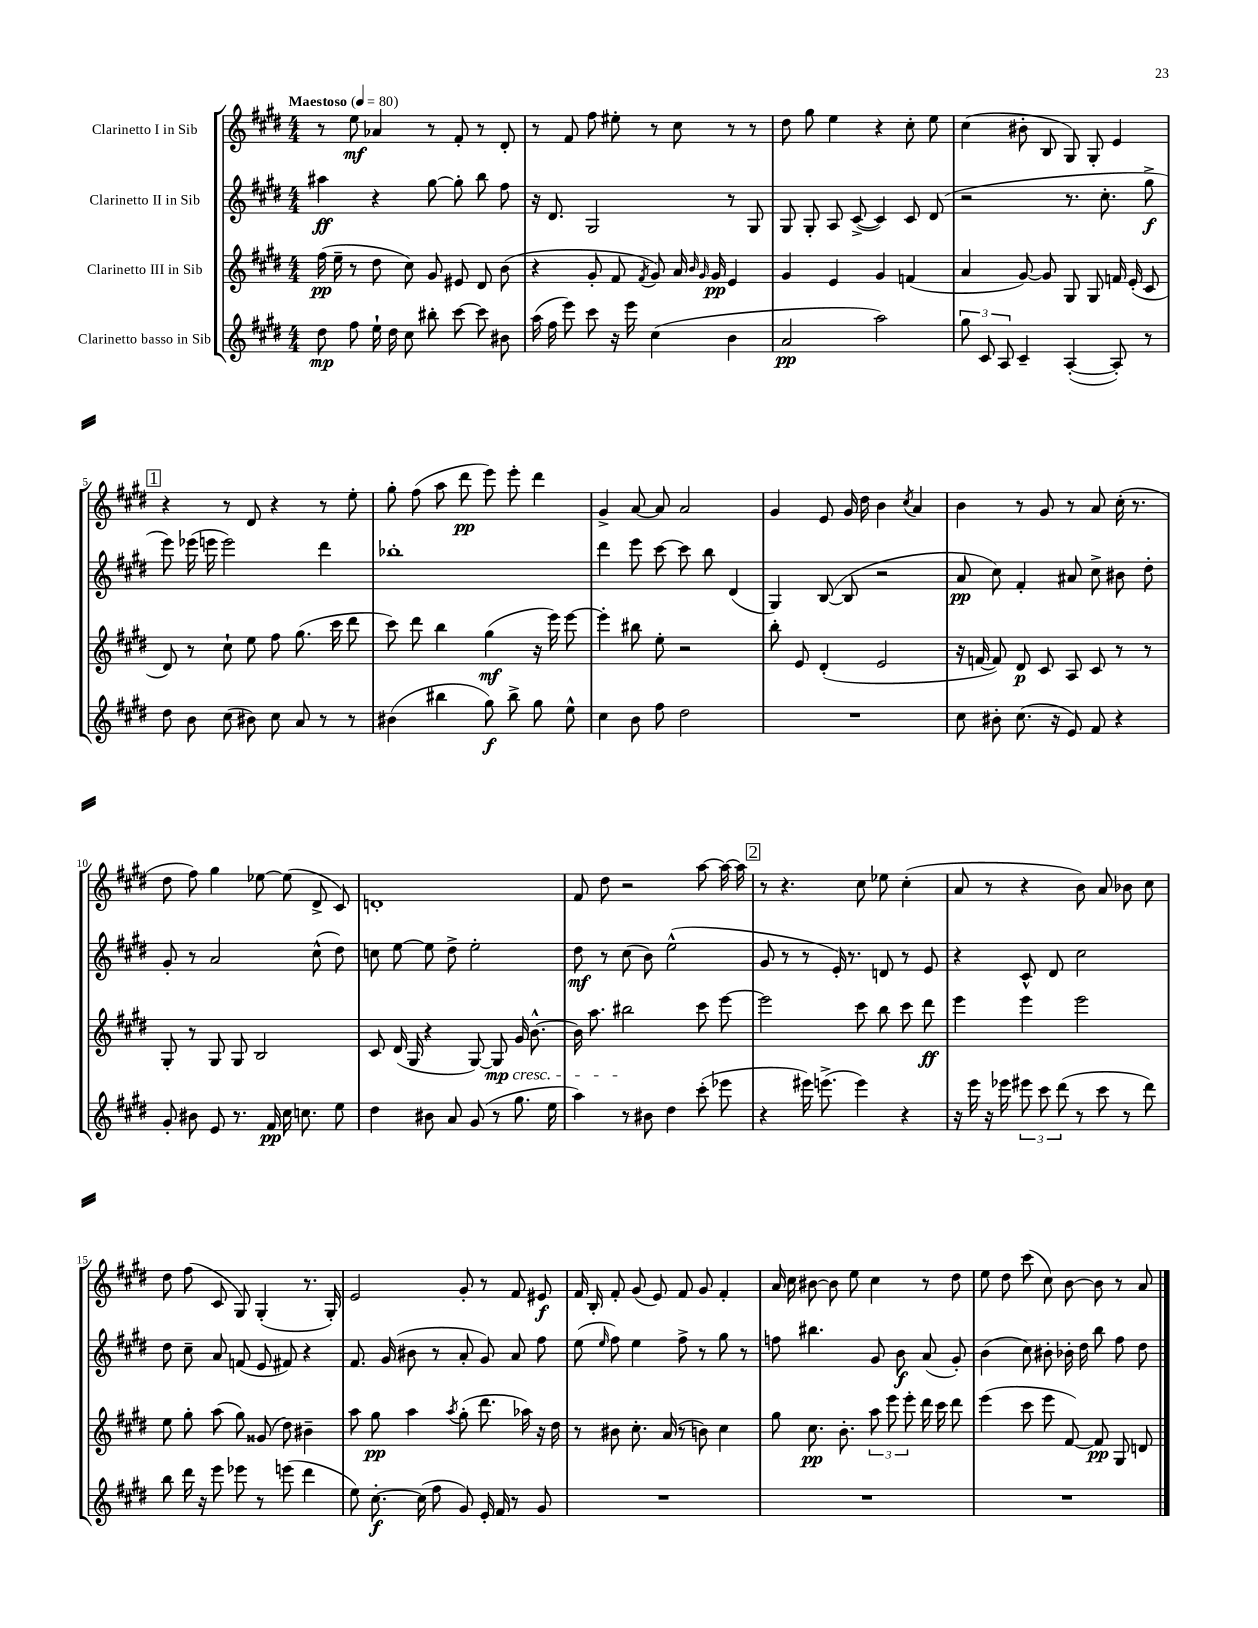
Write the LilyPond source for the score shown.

<<
\new StaffGroup <<
\new Staff = "s0" \with { instrumentName = "Clarinetto I in Sib" } {
    \clef treble \key e \major \numericTimeSignature \time 4/4 \tempo "Maestoso" 4 = 80
    \autoBeamOff r8 e''8\mf aes'4 r8 fis'8-. r8 dis'8-. |
    r8 fis'8 fis''8 eis''8-. r8 cis''8 r8 r8 |
    dis''8 gis''8 e''4 r4 cis''8-. e''8 |
    cis''4( bis'8-. b8 gis8) gis8-. e'4 |
    \mark \markup { \box "1" } r4 r8 dis'8 r4 r8 e''8-. |
    gis''8-. fis''8( a''8 dis'''8\pp e'''8) e'''8-. dis'''4 |
    gis'4-> a'8~ a'8 a'2 |
    gis'4 e'8 gis'16 dis''16 b'4 \acciaccatura { cis''8 } a'4 |
    b'4 r8 gis'8 r8 a'8 cis''16-.( r8. |
    dis''8 fis''8) gis''4 ees''8~ ees''8( dis'8-> cis'8) |
    d'1-. |
    fis'8 dis''8 r2 a''8~ a''16~ a''16 |
    \mark \markup { \box "2" } r8 r4. cis''8 ees''8 cis''4-.( |
    a'8 r8 r4 b'8) a'8 bes'8 cis''8 |
    dis''8 fis''8( cis'8 gis8) gis4-.( r8. gis16-.) |
    e'2 gis'8-. r8 fis'8 eis'8\f |
    fis'16 b16-. fis'8-. gis'8( e'8) fis'8 gis'8 fis'4-. |
    a'16 cis''16 bis'8~ bis'8 e''8 cis''4 r8 dis''8 |
    e''8 dis''8 cis'''8( cis''8) b'8~ b'8 r8 a'8 \bar "|." |
}
\new Staff = "s1" \with { instrumentName = "Clarinetto II in Sib" } {
    \clef treble \key e \major \numericTimeSignature \time 4/4
    \autoBeamOff ais''4\ff r4 gis''8~ gis''8-. b''8 fis''8 |
    r16 dis'8. gis2 r8 gis8 |
    gis8 gis8-. a8 cis'8~->( cis'4) cis'8 dis'8( |
    r2 r8. cis''8.-. gis''8->\f |
    \mark \markup { \box "1" } e'''8) ees'''16( e'''16 e'''2) dis'''4 |
    bes''1-. |
    dis'''4 e'''8 cis'''8~ cis'''8 b''8 dis'4( |
    gis4) b8~( b8 r2 |
    a'8\pp cis''8) fis'4-. ais'8 cis''8-> bis'8 dis''8-. |
    gis'8-. r8 a'2 cis''8-^( dis''8) |
    c''8 e''8~ e''8 dis''8-> e''2-. |
    dis''8\mf r8 cis''8( b'8) e''2-^( |
    \mark \markup { \box "2" } gis'8 r8 r8 e'16-.) r8. d'8 r8 e'8 |
    r4 cis'8-^ dis'8 cis''2 |
    dis''8 cis''8-- a'8 f'8( e'8 fis'8) r4 |
    fis'8. gis'16( bis'8 r8 a'8-. gis'8) a'8 fis''8 |
    e''8( \grace { e''16 } fis''8) e''4 fis''8-> r8 gis''8 r8 |
    f''8 bis''4. gis'8 b'8\f a'8( gis'8-.) |
    b'4( cis''8) bis'8-. bes'16-. dis''16 b''8 fis''8 dis''8 \bar "|." |
}
\new Staff = "s2" \with { instrumentName = "Clarinetto III in Sib" } {
    \clef treble \key e \major \numericTimeSignature \time 4/4
    \autoBeamOff fis''16\pp( e''16-- r8 dis''8 cis''8) gis'8 eis'8 dis'8 b'8( |
    r4 gis'8-. fis'8 \acciaccatura { fis'8 } gis'8) a'16 \grace { b'16 gis'16 } gis'16\pp e'4 |
    gis'4 e'4 gis'4 f'4( |
    a'4 gis'8~) gis'8 gis8 gis8 f'16 e'16-.( cis'8 |
    \mark \markup { \box "1" } dis'8) r8 cis''8-! e''8 fis''8 gis''8.( cis'''16 dis'''8 |
    cis'''8) dis'''8 b''4 gis''4\mf( r16 e'''16) e'''8~ |
    e'''4-. bis''8 e''8-. r2 |
    b''8-. e'8 dis'4-.( e'2 |
    r16 f'16~ f'8) dis'8\p cis'8 a8 cis'8 r8 r8 |
    gis8-. r8 gis8 gis8 b2 |
    cis'8 dis'16( gis16 r4 gis8~) gis8\mp\cresc gis'16 b'8.~-^ |
    b'16 a''8. bis''2\! cis'''8 e'''8~ |
    \mark \markup { \box "2" } e'''2 cis'''8 b''8 cis'''8 dis'''8\ff |
    e'''4 e'''4 e'''2 |
    e''8 gis''8-. a''8( gis''8) gisis'8( dis''8) bis'4-- |
    a''8 gis''8\pp a''4 \acciaccatura { a''8 } gis''8-.( dis'''8. aes''16) r16 dis''16 |
    r8 bis'8 cis''8.-. a'16( r8 b'8) cis''4 |
    gis''8 cis''8.\pp b'8.-. \tuplet 3/2 { a''8 e'''8 e'''8-. } dis'''16 cis'''16 dis'''8 |
    e'''4( cis'''8 e'''8 fis'8~) fis'8\pp gis8 d'8 \bar "|." |
}
\new Staff = "s3" \with { instrumentName = "Clarinetto basso in Sib" } {
    \clef treble \key e \major \numericTimeSignature \time 4/4
    \autoBeamOff dis''8\mp fis''8 e''16-! dis''16 cis''8 bis''8-. cis'''8~ cis'''8 bis'8 |
    a''16( fis''16 e'''8) cis'''8 r16 e'''16 cis''4( b'4 |
    a'2\pp a''2) |
    \tuplet 3/2 { gis''8 cis'8 a8 } cis'4-- a4~-.( a8-.) r8 |
    \mark \markup { \box "1" } dis''8 b'8 cis''8( bis'8) cis''8 a'8 r8 r8 |
    bis'4( bis''4 gis''8\f) bis''8-> gis''8 e''8-^ |
    cis''4 b'8 fis''8 dis''2 |
    R1 |
    cis''8 bis'8-. cis''8.( r16 e'8) fis'8 r4 |
    gis'8-. bis'8 e'8 r8. fis'16\pp cis''16 c''8. e''8 |
    dis''4 bis'8 a'8 gis'8( r8 gis''8. e''16 |
    a''4) r8 bis'8 dis''4 cis'''8-.( ees'''8 |
    \mark \markup { \box "2" } r4 eis'''16) e'''8.->( e'''4) r4 |
    r16 e'''16 r16 ees'''16 \tuplet 3/2 { eis'''8 cis'''8 dis'''8( } r8 cis'''8 r8 dis'''8) |
    b''8 dis'''16 r16 e'''8 ees'''8 r8 e'''8( dis'''4 |
    e''8) cis''8.~-.\f cis''16( fis''8 gis'8) e'16-. fis'16 r8 gis'8 |
    R1 |
    R1 |
    R1 \bar "|." |
}
>>
>>
